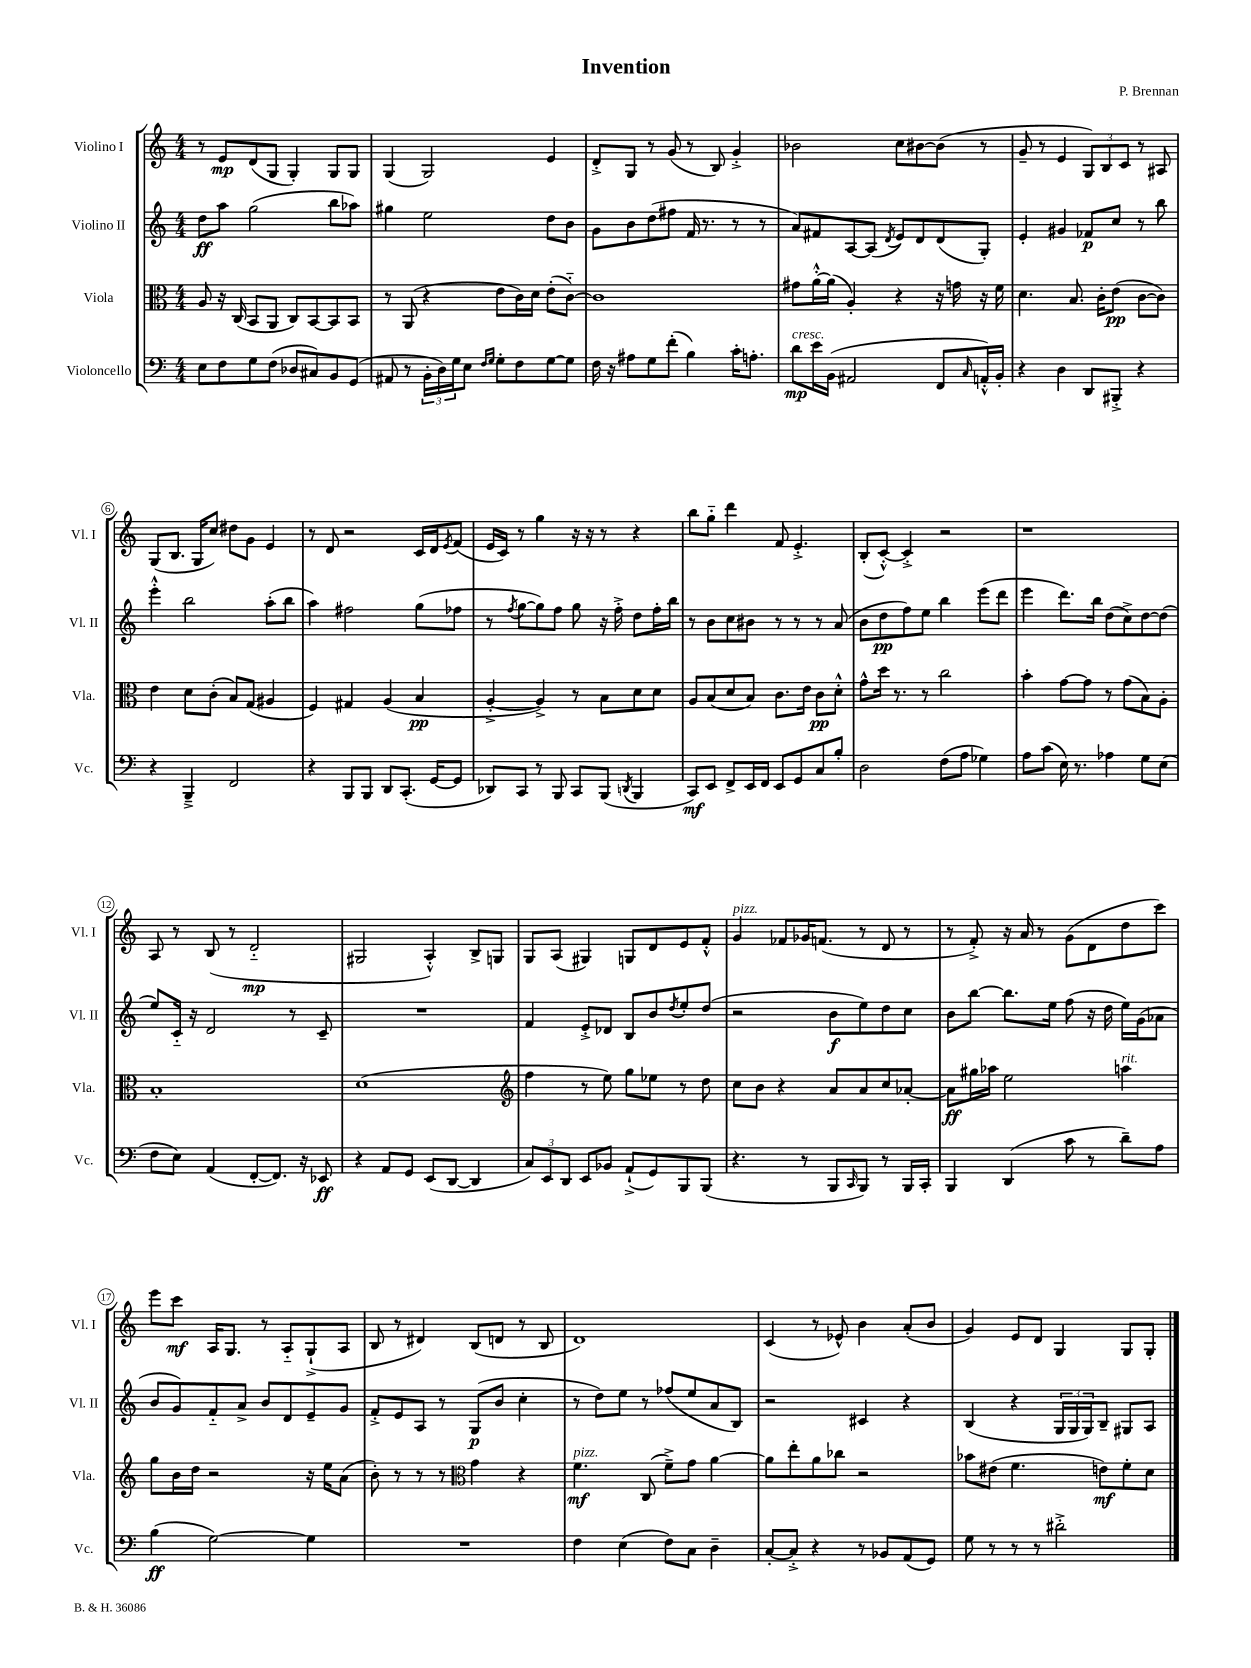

**kern	**dynam	**kern	**dynam	**kern	**dynam	**kern	**dynam
*part4	*part4	*part3	*part3	*part2	*part2	*part1	*part1
*staff4	*staff4	*staff3	*staff3	*staff2	*staff2	*staff1	*staff1
*I"Violoncello	*	*I"Viola	*	*I"Violino II	*	*I"Violino I	*
*I'Vc.	*	*I'Vla.	*	*I'Vl. II	*	*I'Vl. I	*
*clefF4	*	*clefC3	*	*clefG2	*	*clefG2	*
*k[]	*	*k[]	*	*k[]	*	*k[]	*
*M4/4	*	*M4/4	*	*M4/4	*	*M4/4	*
=1	=1	=1	=1	=1	=1	=1	=1
8E\L	.	8A/	.	8dd\L	ff	8r	.
8F\	.	16r	.	8aa\J	.	8e/L	mp
.	.	(16C/	.	.	.	.	.
8G\	.	8BB/L	.	(2gg\	.	(8d/	.
(8F\J	.	8AA/J	.	.	.	8G/J	.
8D-X/L	.	8C/L)	.	.	.	4G'/)	.
8C#X/)	.	[8BB/	.	.	.	.	.
8BB/	.	8BB/]	.	8bb\L	.	8G/L	.
(8GG/J	.	8BB/J	.	8aa-X\J)	.	8G/J	.
=2	=2	=2	=2	=2	=2	=2	=2
8AA#X/	.	8r	.	4gg#X\	.	(4G/	.
8r	.	(8AA/	.	.	.	.	.
24BB'\LL	.	4r	.	2ee\	.	2G/)	.
24D\)	.	.	.	.	.	.	.
24G\J	.	.	.	.	.	.	.
8E\J	.	.	.	.	.	.	.
16qqF/LL	.	.	.	.	.	.	.
16qqG/JJ	.	.	.	.	.	.	.
8G'\L	.	8e\L	.	.	.	.	.
8F\	.	16c\L)	.	.	.	.	.
.	.	16d\JJ	.	.	.	.	.
[8G\	.	(8e'\L	.	8dd\L	.	4e/	.
8G\J]	.	[8c\J)	.	8b\J	.	.	.
=3	=3	=3	=3	=3	=3	=3	=3
16F\	.	1c]	.	8g\L	.	8d'^/L	.
16r	.	.	.	.	.	.	.
8A#X\L	.	.	.	8b\	.	8G/J	.
8G\	.	.	.	(8dd\	.	8r	.
(8f'\J	.	.	.	8ff#X\J	.	(8g/	.
4B\)	.	.	.	16f/	.	8r	.
.	.	.	.	8.r	.	.	.
.	.	.	.	.	.	8B/)	.
16c'\KL	.	.	.	8r	.	4g'^/	.
8.An'\J	.	.	.	.	.	.	.
.	.	.	.	8r	.	.	.
=4	=4	=4	=4	=4	=4	=4	=4
!LO:TX:a:i:t=cresc.	!	!	!	!	!	!	!
8d\L	mp	8g#X\L	.	8a/L)	.	2b-X\	.
16e\L	.	[16a'^^\L	.	8f#X/	.	.	.
(16BB\JJ	.	(16a\JJ]	.	.	.	.	.
2AA#X/	.	4A'/)	.	[8A/	.	.	.
.	.	.	.	(8A/J]	.	.	.
.	.	.	.	8qd/	.	.	.
.	.	4r	.	8e/L)	.	8cc\L	.
.	.	.	.	8d/	.	[8b#X\	.
8FF/L	.	16r	.	(8d/	.	(8b#\J]	.
.	.	16gn\	.	.	.	.	.
16qqC/	.	.	.	.	.	.	.
16AAn'^^/L)	.	16r	.	8G'/J)	.	8r	.
16BB'/JJ	.	16f\	.	.	.	.	.
=5	=5	=5	=5	=5	=5	=5	=5
4r	.	4.d\	.	4e'/	.	8g~/	.
.	.	.	.	.	.	8r	.
4D\	.	.	.	4g#X/	.	4e/	.
.	.	8.B/	.	.	.	.	.
8DD/L	.	.	.	8f-X/L	p	12G/L)	.
.	.	16c'\KL	.	.	.	.	.
.	.	.	.	.	.	12B/	.
8BBB#X'^/J	.	(8e\J	pp	8cc/J	.	.	.
.	.	.	.	.	.	12c/J	.
4r	.	[8c\L	.	8r	.	8r	.
.	.	8c\J])	.	8bb\	.	8A#X/	.
!!LO:LB:g=z
=6	=6	=6	=6	=6	=6	=6	=6
4r	.	4e\	.	4eee'^^\	.	(8G/L	.
.	.	.	.	.	.	8.B/J	.
4BBB~^/	.	8d\L	.	2bb\	.	.	.
.	.	.	.	.	.	16G/KL	.
.	.	(8c'\J	.	.	.	8cc/J)	.
2FF/	.	8B/L)	.	.	.	8dd#X\L	.
.	.	(8G/J	.	.	.	8g\J	.
.	.	4A#X/	.	(8aa'\L	.	4e/	.
.	.	.	.	8bb\J	.	.	.
=7	=7	=7	=7	=7	=7	=7	=7
4r	.	4F/)	.	4aa\)	.	8r	.
.	.	.	.	.	.	8d/	.
8BBB/L	.	4G#X/	.	2ff#X\	.	2r	.
8BBB/J	.	.	.	.	.	.	.
8DD/L	.	(4A/	.	.	.	.	.
(8.CC'/J	.	.	.	.	.	.	.
.	.	4B/	pp	(8gg\L	.	16c/LL	.
[16GG/KL	.	.	.	.	.	16d/J	.
.	.	.	.	.	.	8qe/	.
8GG/J]	.	.	.	8ff-X\J	.	(8f/J	.
=8	=8	=8	=8	=8	=8	=8	=8
8DD-X/L)	.	[4A'^/	.	8r	.	16e/LL	.
.	.	.	.	.	.	16c/JJ)	.
.	.	.	.	8qff/	.	.	.
8CC/J	.	.	.	[8gg\L	.	8r	.
8r	.	4A^/])	.	8gg\])	.	4gg\	.
8BBB/	.	.	.	8ff\J	.	.	.
8CC/L	.	8r	.	8gg\	.	16r	.
.	.	.	.	.	.	16r	.
(8BBB/J	.	8B\L	.	16r	.	8r	.
.	.	.	.	16ff'^\	.	.	.
8qDDn/	.	.	.	.	.	.	.
4BBB/	.	8d\	.	8dd\L	.	4r	.
.	.	8d\J	.	16ff'\L	.	.	.
.	.	.	.	16bb\JJ	.	.	.
=9	=9	=9	=9	=9	=9	=9	=9
8CC/L)	mf	8A/L	.	8r	.	8bb\L	.
8EE/J	.	(8B/	.	8b\L	.	8gg\J	.
8FF^/L	.	8d/	.	8cc\	.	4ddd\	.
16EE/L	.	8B/J)	.	8b#X\J	.	.	.
16FF/JJ	.	.	.	.	.	.	.
8EE/L	.	8.c\L	.	8r	.	8f/	.
8GG/	.	.	.	8r	.	4.e'^/	.
.	.	16e\Jk	.	.	.	.	.
8C/	.	8c\L	pp	8r	.	.	.
8B'/J	.	8d'^^\J	.	(8a/	.	.	.
=10	=10	=10	=10	=10	=10	=10	=10
2D\	.	8g^^\L	.	8b\L	.	(8B'/L	.
.	.	16dd\Jk	.	8dd\	pp	[8c'^^/J)	.
.	.	8.r	.	.	.	.	.
.	.	.	.	8ff\)	.	4c'^/]	.
.	.	8r	.	8ee\J	.	.	.
(8F\L	.	2cc\	.	4bb\	.	2r	.
8A\J	.	.	.	.	.	.	.
4G-X\)	.	.	.	(8eee\L	.	.	.
.	.	.	.	8ddd\J	.	.	.
=11	=11	=11	=11	=11	=11	=11	=11
8A\L	.	4b'\	.	4eee\	.	1r	.
(8c\J	.	.	.	.	.	.	.
16E\)	.	[8g\L	.	8.ddd\L)	.	.	.
8.r	.	.	.	.	.	.	.
.	.	8g\J]	.	.	.	.	.
.	.	.	.	16bb\Jk	.	.	.
4A-X\	.	8r	.	(8dd\L	.	.	.
.	.	(8g\L	.	8cc^\)	.	.	.
8G\L	.	8B\)	.	[8dd\	.	.	.
(8E\J	.	8A'\J	.	(8dd\J]	.	.	.
!!LO:LB:g=z
=12	=12	=12	=12	=12	=12	=12	=12
8F\L	.	1B'	.	8ee/L)	.	8A/	.
8E\J)	.	.	.	16c/Jk	.	8r	.
.	.	.	.	16r	.	.	.
(4AA/	.	.	.	2d/	.	(8B/	.
.	.	.	.	.	.	8r	.
[8FF'/L	.	.	.	.	.	2d/	mp
8.FF/J])	.	.	.	.	.	.	.
.	.	.	.	8r	.	.	.
16r	.	.	.	.	.	.	.
8EE-X/	ff	.	.	8c~/	.	.	.
=13	=13	=13	=13	=13	=13	=13	=13
4r	.	(1d	.	1r	.	2G#X/	.
8AA/L	.	.	.	.	.	.	.
8GG/J	.	.	.	.	.	.	.
(8EE/L	.	.	.	.	.	4A'^^/)	.
[8DD/J	.	.	.	.	.	.	.
4DD/]	.	.	.	.	.	8B^/L	.
.	.	.	.	.	.	8Gn/J	.
=14	=14	=14	=14	=14	=14	=14	=14
*	*	*clefG2	*	*	*	*	*
12C/L)	.	4ff\	.	4f/	.	8G/L	.
12EE/	.	.	.	.	.	.	.
.	.	.	.	.	.	(8A/J	.
12DD/J	.	.	.	.	.	.	.
8EE/L	.	8r	.	8e'^/L	.	4G#X/)	.
8BB-X/J	.	8ee\)	.	8d-X/J	.	.	.
(8AA`^/L	.	8gg\L	.	8B/L	.	8Gn/L	.
8GG/)	.	8ee-X\J	.	8b/	.	8d/	.
.	.	.	.	8qdd/	.	.	.
8BBB/	.	8r	.	8ee'/	.	8e/	.
(8BBB/J	.	8dd\	.	(8dd/J	.	8f'^^/J	.
=15	=15	=15	=15	=15	=15	=15	=15
!	!	!	!	!	!	!LO:TX:a:i:t=pizz.	!
4.r	.	8cc\L	.	2r	.	4g/	.
.	.	8b\J	.	.	.	.	.
.	.	4r	.	.	.	8f-X/L	.
8r	.	.	.	.	.	16g-X/K	.
.	.	.	.	.	.	(8.fn/J	.
8BBB/L	.	8a/L	.	8b\L	f	.	.
16qqCC/	.	.	.	.	.	.	.
8BBB/J)	.	8a/	.	8ee\)	.	8r	.
8r	.	8cc/	.	8dd\	.	8d/	.
16BBB/LL	.	[8a-X'/J	.	8cc\J	.	8r	.
16CC'/JJ	.	.	.	.	.	.	.
=16	=16	=16	=16	=16	=16	=16	=16
4BBB/	.	8a-\L]	ff	8b\L	.	8r	.
.	.	16gg#X\L	.	[8bb\J	.	8f'^/)	.
.	.	16aa-X\JJ	.	.	.	.	.
(4DD/	.	2ee\	.	8.bb\L]	.	16r	.
.	.	.	.	.	.	16a/	.
.	.	.	.	.	.	8r	.
.	.	.	.	16ee\Jk	.	.	.
8c\	.	.	.	(8ff\	.	(8g\L	.
8r	.	.	.	16r	.	8d\	.
.	.	.	.	16dd\	.	.	.
!	!	!LO:TX:a:i:t=rit.	!	!	!	!	!
8d~\L)	.	4aan\	.	16ee\LL)	.	8dd\	.
.	.	.	.	(16g\J	.	.	.
8A\J	.	.	.	8a-X\J	.	8ccc\J)	.
!!LO:LB:g=z
=17	=17	=17	=17	=17	=17	=17	=17
(4B\	ff	8gg\L	.	8b/L	.	8eee\L	.
.	.	16b\L	.	8g/)	.	8ccc\J	mf
.	.	16dd\JJ	.	.	.	.	.
[2G\)	.	2r	.	8f/	.	16A/KL	.
.	.	.	.	.	.	8.G/J	.
.	.	.	.	8a^/J	.	.	.
.	.	.	.	8b/L	.	8r	.
.	.	.	.	8d/	.	8A/L	.
4G\]	.	16r	.	8e~/	.	(8G`^/	.
.	.	16ee\KL	.	.	.	.	.
.	.	(8a\J	.	8g/J	.	8A/J	.
=18	=18	=18	=18	=18	=18	=18	=18
1r	.	8b'\)	.	8f'^/L	.	8B/	.
.	.	8r	.	8e/	.	8r	.
.	.	8r	.	8A/J	.	4d#X/)	.
.	.	8r	.	8r	.	.	.
*	*	*clefC3	*	*	*	*	*
.	.	4g\	.	(8G/L	p	(8B/L	.
.	.	.	.	8b/J	.	8dn/J	.
.	.	4r	.	4cc'\	.	8r	.
.	.	.	.	.	.	8B/	.
=19	=19	=19	=19	=19	=19	=19	=19
!	!	!LO:TX:a:i:t=pizz.	!	!	!	!	!
4F\	.	4.f\	mf	8r	.	1d)	.
.	.	.	.	8dd\L)	.	.	.
(4E\	.	.	.	8ee\J	.	.	.
.	.	(8C/	.	8r	.	.	.
8F\L)	.	8f~^\L)	.	(8ff-X/L	.	.	.
8C\J	.	8g\J	.	8ee/	.	.	.
4D~\	.	[4a\	.	8a/	.	.	.
.	.	.	.	8B/J)	.	.	.
=20	=20	=20	=20	=20	=20	=20	=20
[8C'/L	.	8a\L]	.	2r	.	(4c/	.
8C'^/J]	.	8ee'\	.	.	.	.	.
4r	.	8a\	.	.	.	8r	.
.	.	8cc-X\J	.	.	.	8e-X^^/)	.
8r	.	2r	.	4c#X/	.	4b\	.
8BB-X/L	.	.	.	.	.	.	.
(8AA/	.	.	.	4r	.	(8a'/L	.
8GG/J)	.	.	.	.	.	8b/J	.
=21	=21	=21	=21	=21	=21	=21	=21
8G\	.	8b-X\L	.	(4B/	.	4g/)	.
8r	.	(8e#X\J	.	.	.	.	.
8r	.	4.f\	.	4r	.	8e/L	.
8r	.	.	.	.	.	8d/J	.
2d#X'^\	.	.	.	24G/LL	.	4G/	.
.	.	.	.	24G/	.	.	.
.	.	.	.	24G/J)	.	.	.
.	.	8en\L)	mf	8B~/J	.	.	.
.	.	8f'\	.	8G#X/L	.	8G/L	.
.	.	8d\J	.	8A/J	.	8G'/J	.
==	==	==	==	==	==	==	==
*-	*-	*-	*-	*-	*-	*-	*-
